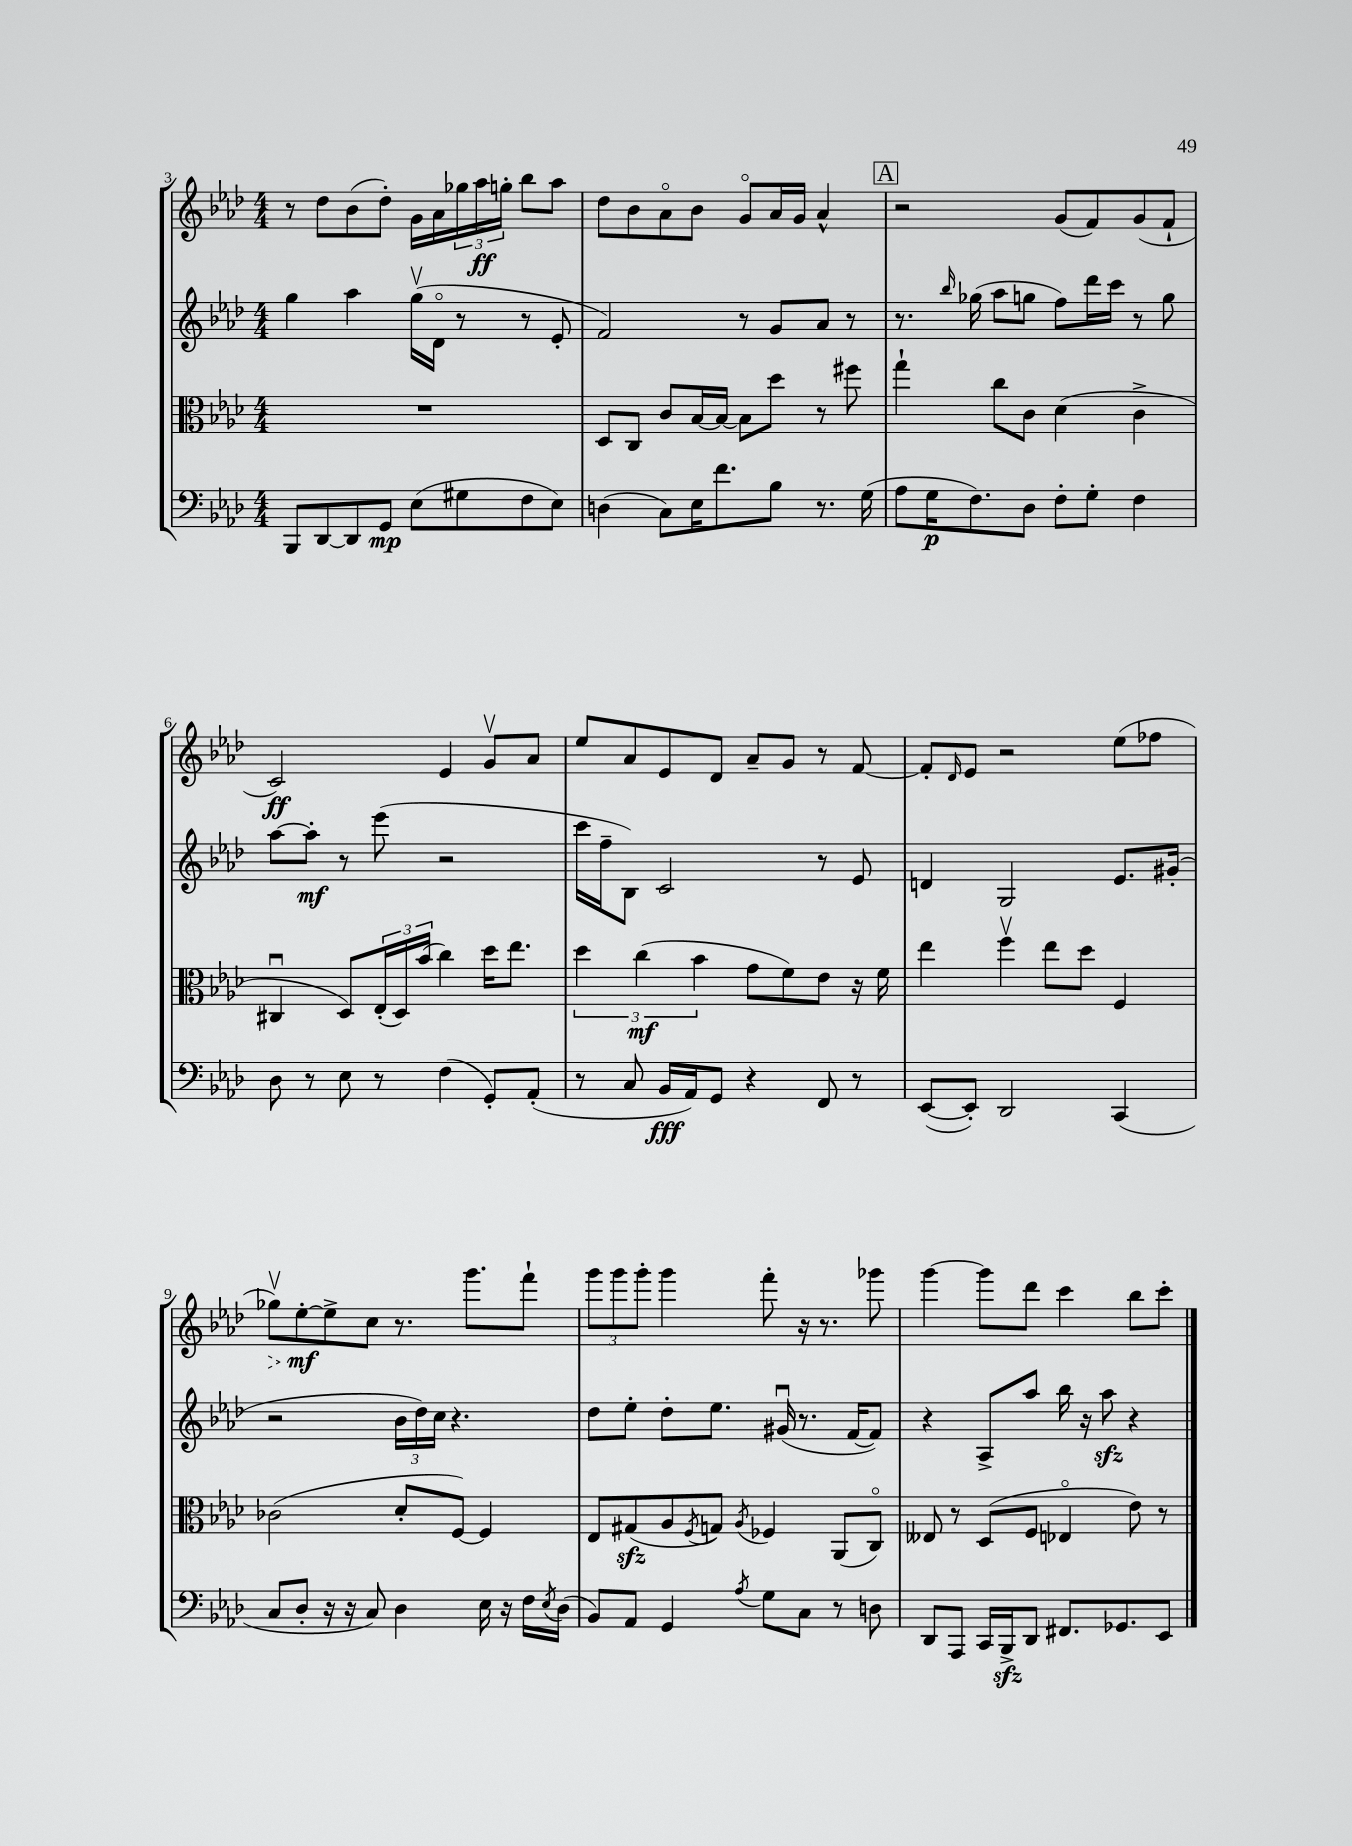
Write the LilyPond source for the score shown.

<<
\new StaffGroup <<
\new Staff = "s0" {
    \clef treble \key aes \major \numericTimeSignature \time 4/4
    r8 des''8 bes'8( des''8-.) g'16 aes'16 \tuplet 3/2 { ges''16 aes''16\ff g''16-. } bes''8 aes''8 |
    des''8 bes'8 aes'8\flageolet bes'8 g'8\flageolet aes'16 g'16 aes'4-^ |
    \mark \markup { \box "A" } r2 g'8( f'8) g'8( f'8-! |
    c'2\ff) ees'4 g'8\upbow aes'8 |
    ees''8 aes'8 ees'8 des'8 aes'8-- g'8 r8 f'8~ |
    f'8-. \grace { des'16 } ees'8 r2 ees''8( fes''8 |
    \once \override Hairpin.style = #'dashed-line ges''8\upbow\>) ees''8~-.\mf\! ees''8-> c''8 r8. g'''8. f'''8-! |
    \tuplet 3/2 { g'''8 g'''8 g'''8-. } g'''4 f'''8-. r16 r8. ges'''8 |
    g'''4~ g'''8 des'''8 c'''4 bes''8 c'''8-. \bar "|." |
}
\new Staff = "s1" {
    \clef treble \key aes \major \numericTimeSignature \time 4/4
    g''4 aes''4 g''16\upbow( des'16\flageolet r8 r8 ees'8-. |
    f'2) r8 g'8 aes'8 r8 |
    \mark \markup { \box "A" } r8. \grace { bes''16 } ges''16( aes''8 g''8 f''8) des'''16 c'''16 r8 g''8 |
    aes''8~ aes''8-.\mf r8 ees'''8( r2 |
    c'''16 f''16-- bes8) c'2 r8 ees'8 |
    d'4 g2 ees'8. gis'16-.( |
    r2 \tuplet 3/2 { bes'16 des''16) c''16 } r4. |
    des''8 ees''8-. des''8-. ees''8. gis'16\downbow( r8. f'16~ f'8) |
    r4 aes8-> aes''8 bes''16 r16 aes''8\sfz r4 \bar "|." |
}
\new Staff = "s2" {
    \clef alto \key aes \major \numericTimeSignature \time 4/4
    R1 |
    des8 c8 c'8 bes16~ bes16~ bes8 des''8 r8 fis''8 |
    \mark \markup { \box "A" } g''4-! c''8 c'8 des'4( c'4-> |
    cis4\downbow des8) \tuplet 3/2 { ees16-.( des16) bes'16( } c''4) des''16 ees''8. |
    \tuplet 3/2 { des''4 c''4\mf( bes'4 } g'8 f'8) ees'8 r16 f'16 |
    ees''4 f''4\upbow ees''8 des''8 f4 |
    ces'2( des'8-. f8~) f4 |
    ees8 gis8\sfz( aes8 \acciaccatura { f8 } g8) \acciaccatura { aes8 } fes4 aes,8( c8\flageolet) |
    eeses8 r8 des8( f8 ees4\flageolet ees'8) r8 \bar "|." |
}
\new Staff = "s3" {
    \clef bass \key aes \major \numericTimeSignature \time 4/4
    bes,,8 des,8~ des,8 g,8\mp ees8( gis8 f8 ees8) |
    d4( c8) ees16 f'8. bes8 r8. g16( |
    \mark \markup { \box "A" } aes8 g16\p f8.) des8 f8-. g8-. f4 |
    des8 r8 ees8 r8 f4( g,8-.) aes,8-.( |
    r8 c8 bes,16\fff aes,16) g,8 r4 f,8 r8 |
    ees,8~( ees,8-.) des,2 c,4( |
    c8 des8-. r16 r16 c8) des4 ees16 r16 f16 \acciaccatura { ees8 } des16( |
    bes,8) aes,8 g,4 \acciaccatura { aes8 } g8 c8 r8 d8 |
    des,8 aes,,8 c,16 bes,,16->\sfz des,8 fis,8. ges,8. ees,8 \bar "|." |
}
>>
>>
\layout { \context { \Score currentBarNumber = #3 } }
